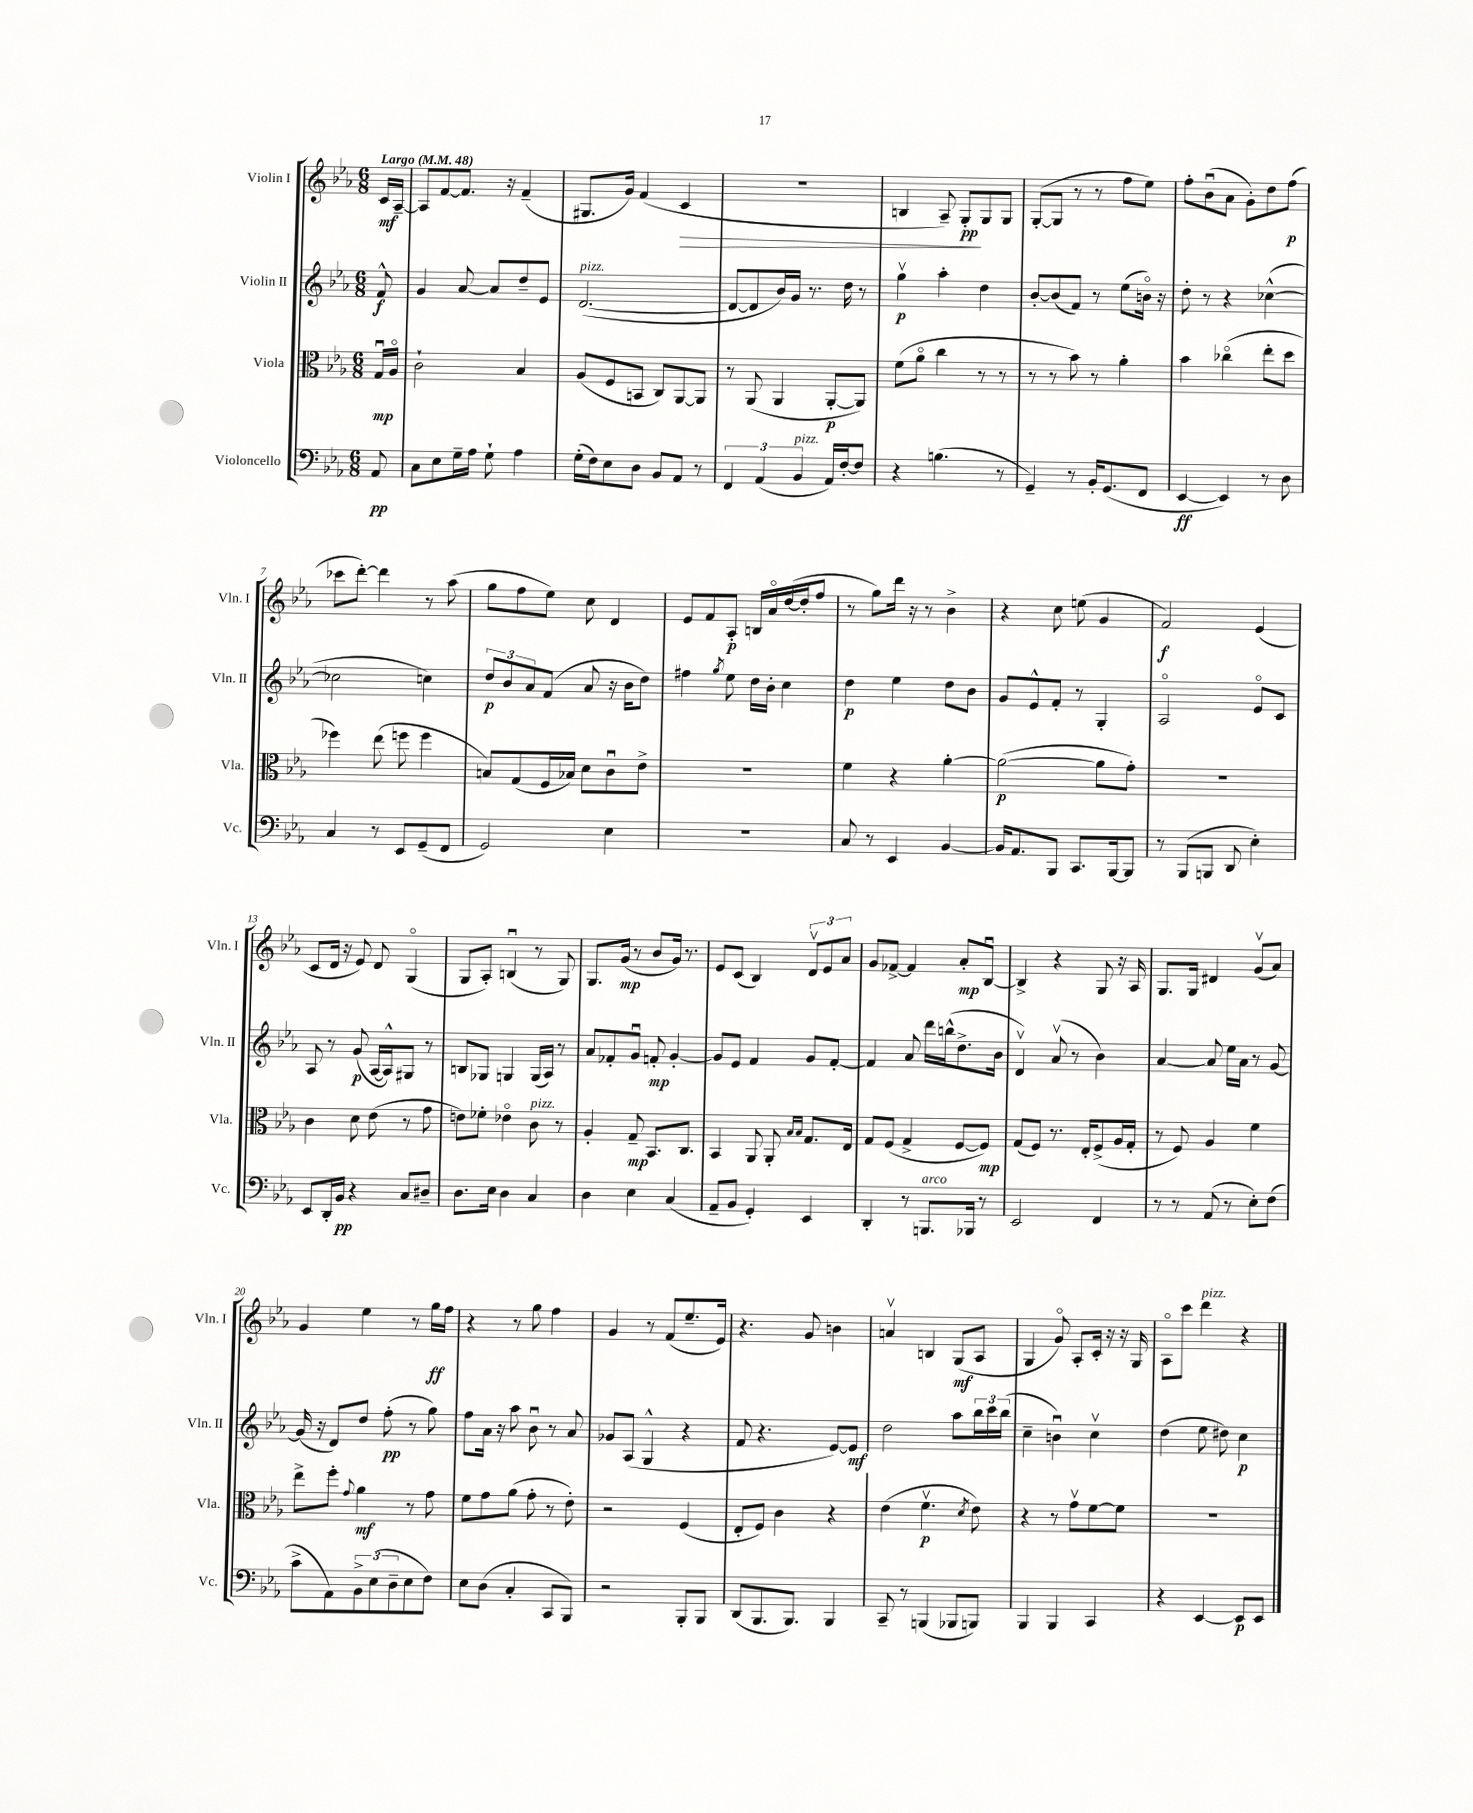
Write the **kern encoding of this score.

**kern	**dynam	**kern	**dynam	**kern	**dynam	**kern	**dynam
*part4	*part4	*part3	*part3	*part2	*part2	*part1	*part1
*staff4	*staff4	*staff3	*staff3	*staff2	*staff2	*staff1	*staff1
*I"Violoncello	*	*I"Viola	*	*I"Violin II	*	*I"Violin I	*
*I'Vc.	*	*I'Vla.	*	*I'Vln. II	*	*I'Vln. I	*
*clefF4	*	*clefC3	*	*clefG2	*	*clefG2	*
*k[b-e-a-]	*	*k[b-e-a-]	*	*k[b-e-a-]	*	*k[b-e-a-]	*
*M6/8	*	*M6/8	*	*M6/8	*	*M6/8	*
*MM48	*	*MM48	*	*MM48	*	*MM48	*
=	=	=	=	=	=	=	=
!	!	!	!	!	!	!LO:TX:a:B:t=Largo	!
8AA-/	pp	16Gu/LL	mp	8f^^/	f	16c/LL	mf
.	.	16A-/JJ	.	.	.	[16A-~/JJ	.
=1	=1	=1	=1	=1	=1	=1	=1
8C\L	.	2c`\	.	4g/	.	8A-/L]	.
8E-\	.	.	.	.	.	[8f/	.
16G~\L	.	.	.	[8a-/	.	8.f/J]	.
16A-\JJ	.	.	.	.	.	.	.
8G`\	.	.	.	8a-/L]	.	.	.
.	.	.	.	.	.	16r	.
4A-\	.	4B-/	.	8dd~/	.	(4f~/	.
.	.	.	.	8e-/J	.	.	.
=2	=2	=2	=2	=2	=2	=2	=2
!	!	!	!	!LO:TX:a:i:t=pizz.	!	!	!
(16G'\LL	.	(8A-/L	.	([2.d/	.	8.G#X/L	.
16F\J)	.	.	.	.	.	.	.
8E-\	.	8F/	.	.	.	.	.
.	.	.	.	.	.	16g/Jk)	.
8D\J	.	8BBn/J	.	.	.	(4f/	.
8BB-/L	.	8C/L)	.	.	.	.	.
!	!	!	!	!	!	!	!LO:HP:b
8AA-/J	.	[8AA-/	.	.	.	4c/	>
8r	.	8AA-/J]	.	.	.	.	.
=3	=3	=3	=3	=3	=3	=3	=3
6FF/	.	8r	.	8d/L_	.	2.r	.
.	.	(8AA-/	.	8d/]	.	.	.
(6AA-/	.	.	.	.	.	.	.
.	.	4AA-/	.	16b-/L)	.	.	.
.	.	.	.	16g/JJ	.	.	.
!LO:TX:a:i:t=pizz.	!	!	!	!	!	!	!
6BB-/	.	.	.	.	.	.	.
.	.	.	.	8.r	.	.	.
16AA-/LL)	.	[8AA-'/L	p	.	.	.	.
[16F'/J	.	.	.	16dd\	.	.	.
8F/J]	.	8AA-/J])	.	8r	.	.	.
=4	=4	=4	=4	=4	=4	=4	=4
4r	.	(8f\L	.	4ggv\	p	4Bn/	.
.	.	8a-\J	.	.	.	.	.
(4.Bn\	.	4cc\	.	4aa-'\	.	8A-~/)	.
.	.	.	.	.	.	8G'/L	pp
.	.	8r	.	4dd\	.	8G/	]
8r	.	8r	.	.	.	8G/J	.
=5	=5	=5	=5	=5	=5	=5	=5
4GG~/)	.	8r	.	[8b-'/L	.	([8G'/L	.
.	.	8r	.	(8b-/]	.	8G/J]	.
8r	.	8b-\)	.	8f/J)	.	8r	.
16BB-'/KL	.	8r	.	8r	.	8r	.
(8.GG/	.	.	.	.	.	.	.
.	.	4a-'\	.	(8ee-\L	.	8ff\L	.
8FF/J	.	.	.	16bn\Jk)	.	8ee-\J)	.
.	.	.	.	16r	.	.	.
=6	=6	=6	=6	=6	=6	=6	=6
[4EE-/	ff	4b-\	.	8dd'\	.	8ff'\L	.
.	.	.	.	8r	.	(8b-u\	.
4EE-/])	.	(4cc-X\	.	4r	.	8a-\J	.
.	.	.	.	.	.	8g'\L)	.
8r	.	8ee-'\L	.	([4cc-X^^\	.	8dd\	.
8D\	.	8dd\J	.	.	.	(8ff\J	p
!!LO:LB:g=z
=7	=7	=7	=7	=7	=7	=7	=7
4C/	.	4ff-X\)	.	2cc-X\]	.	8ccc-X\L	.
.	.	.	.	.	.	[8ddd'\J)	.
8r	.	(8ee-\	.	.	.	4ddd\]	.
8EE-/L	.	8ffn\	.	.	.	.	.
(8GG~/	.	4ff\	.	4ccn\)	.	8r	.
8FF/J	.	.	.	.	.	(8aa-\	.
=8	=8	=8	=8	=8	=8	=8	=8
2GG/)	.	8Bn/L)	.	12dd/L	p	8gg\L	.
.	.	.	.	12b-/	.	.	.
.	.	(8G/	.	.	.	8ff\	.
.	.	.	.	12a-/	.	.	.
.	.	16F/L	.	(8f/J	.	8ee-\J)	.
.	.	16B-X/JJ)	.	.	.	.	.
.	.	8d\L	.	8a-/	.	8cc\	.
4E-\	.	8cu\	.	16r	.	4d/	.
.	.	.	.	16b-\KL	.	.	.
.	.	8e-^\J	.	8dd\J)	.	.	.
=9	=9	=9	=9	=9	=9	=9	=9
2.r	.	2.r	.	4ff#X\	.	8e-/L	.
.	.	.	.	.	.	8f/	.
.	.	.	.	8qgg/	.	.	.
.	.	.	.	8ee-\	.	8A-'/J	p
.	.	.	.	16dd\LL	.	16Bn/LL	.
.	.	.	.	16b-'\JJ	.	16a-/	.
.	.	.	.	4cc\	.	([16dd/	.
.	.	.	.	.	.	16dd'/J]	.
.	.	.	.	.	.	8ff/J	.
=10	=10	=10	=10	=10	=10	=10	=10
8C/	.	4f\	.	4dd\	p	8r	.
8r	.	.	.	.	.	8gg\L)	.
4EE-/	.	4r	.	4ee-\	.	16ddd\Jk	.
.	.	.	.	.	.	16r	.
.	.	.	.	.	.	8r	.
[4BB-/	.	[4a-'\	.	8dd\L	.	4b-^\	.
.	.	.	.	8b-\J	.	.	.
=11	=11	=11	=11	=11	=11	=11	=11
16BB-/KL]	.	(2a-\_	p	8g/L	.	4r	.
8.AA-/	.	.	.	.	.	.	.
.	.	.	.	8e-^^/	.	.	.
8BBB-/J	.	.	.	8f'/J	.	8cc\	.
8.CC/L	.	.	.	8r	.	(8een\	.
.	.	8a-\L]	.	4G'/	.	4g/	.
[16BBB-/k	.	.	.	.	.	.	.
8BBB-/J]	.	8g'\J)	.	.	.	.	.
=12	=12	=12	=12	=12	=12	=12	=12
8r	.	2.r	.	2A-/	.	2f/)	f
(8BBB-/L	.	.	.	.	.	.	.
8BBBn/J	.	.	.	.	.	.	.
8DD/	.	.	.	.	.	.	.
4E-'\)	.	.	.	8e-/L	.	(4e-/	.
.	.	.	.	8c/J	.	.	.
!!LO:LB:g=z
=13	=13	=13	=13	=13	=13	=13	=13
8EE-/L	.	4c\	.	8A-/	.	8c/L	.
16DD'/L	.	.	.	8r	.	16d/Jk	.
16BB-/JJ	pp	.	.	.	.	16r	.
4r	.	8d\	.	(8g/	p	8e-/)	.
.	.	(8e-\	.	[16A-/LL	.	8d/	.
.	.	.	.	16A-^^/J])	.	.	.
8C/L	.	8r	.	8G#X/J	.	(4G/	.
8D#X~/J	.	8g\	.	8r	.	.	.
=14	=14	=14	=14	=14	=14	=14	=14
8.D\L	.	8en\L)	.	8Bn/L	.	8G/L	.
.	.	8f-X'\J	.	8G-X/J	.	8A-'/J)	.
16E-\Jk	.	.	.	.	.	.	.
4D\	.	4e-X\	.	4Gn/	.	(4Bnu/	.
!	!	!LO:TX:a:i:t=pizz.	!	!	!	!	!
4C/	.	8c\	.	(16G/LL	.	8r	.
.	.	.	.	16A-/JJ)	.	.	.
.	.	8r	.	8r	.	8G/)	.
=15	=15	=15	=15	=15	=15	=15	=15
4D\	.	4A-'/	.	8a-/L	.	8.G/L	.
.	.	.	.	8f-X'/	.	.	.
.	.	.	.	.	.	(16g/Jk	mp
4E-\	.	8G~/	mp	8gu/J	.	8r	.
.	.	8.BB-/L	.	8fn'/	mp	8b-/L	.
(4C/	.	.	.	[4g'/	.	16g/Jk)	.
.	.	8.C/J	.	.	.	8.r	.
=16	=16	=16	=16	=16	=16	=16	=16
8AA-~/L	.	4BB-/	.	8g/L]	.	8e-/L	.
8BB-/J	.	.	.	8e-/J	.	(8c/J	.
4GG'/)	.	8AA-/	.	4f/	.	4B-/)	.
.	.	8AA-'/	.	.	.	.	.
.	.	16qqB-/LL	.	.	.	.	.
.	.	16qqB-/JJ	.	.	.	.	.
4EE-/	.	8.G/L	.	8g/L	.	12dv/L	.
.	.	.	.	.	.	12e-/	.
.	.	.	.	[8f'/J	.	.	.
.	.	.	.	.	.	12a-/J	.
.	.	16E-/Jk	.	.	.	.	.
=17	=17	=17	=17	=17	=17	=17	=17
4DD'/	.	8G/L	.	4f/]	.	8g/L	.
.	.	(8F/J	.	.	.	[8f-X^/J	.
8r	.	4G^/	.	8a-/	.	4f-/]	.
!LO:TX:a:i:t=arco	!	!	!	!	!	!	!
8.BBBn/L	.	.	.	16ddd\LL	.	.	.
.	.	.	.	(16bbn^^\J	.	.	.
.	.	[8F/L	.	8.dd^\	.	8a-'/L	mp
16BBB-X/Jk	.	.	.	.	.	.	.
8r	.	8F/J])	mp	.	.	[8B-u/J	.
.	.	.	.	16b-\Jk	.	.	.
=18	=18	=18	=18	=18	=18	=18	=18
2EE-/	.	(8G/L	.	4dv/)	.	4B-^/]	.
.	.	8F/J)	.	.	.	.	.
.	.	8.r	.	(8a-v/	.	4r	.
.	.	.	.	8r	.	.	.
.	.	16E-'/KL	.	.	.	.	.
4FF/	.	(8F^/	.	4b-\)	.	8G/	.
.	.	16A-/L	.	.	.	16r	.
.	.	16G'/JJ	.	.	.	16A-/	.
=19	=19	=19	=19	=19	=19	=19	=19
8r	.	8r	.	[4a-/	.	8.G/L	.
8r	.	8F/)	.	.	.	.	.
.	.	.	.	.	.	16G/Jk	.
(8AA-/	.	4A-/	.	8a-/]	.	4d#X/	.
8r	.	.	.	16ee-\LL	.	.	.
.	.	.	.	16a-\JJ	.	.	.
8E-'\L)	.	4f\	.	8r	.	(8gv/L	.
(8F\J	.	.	.	[8g/	.	8a-/J)	.
!!LO:LB:g=z
=20	=20	=20	=20	=20	=20	=20	=20
8c^\L	.	8ee-^\L	.	(16g/]	.	4g/	.
.	.	.	.	16r	.	.	.
8AA-\)	.	8ff'\J	.	8d/L)	.	.	.
.	.	8qqg/	.	.	.	.	.
12BB-^\	.	4a-\	mf	8dd/J	.	4ee-\	.
(12E-\	.	.	.	.	.	.	.
.	.	.	.	(8ff'\	pp	.	.
12D~\	.	.	.	.	.	.	.
8E-\	.	8r	.	8r	.	8r	.
8F\J)	.	8g\	.	8gg\)	.	16gg\LL	ff
.	.	.	.	.	.	16ff\JJ	.
=21	=21	=21	=21	=21	=21	=21	=21
8E-\L	.	8f\L	.	8ff\L	.	4r	.
(8D\J	.	8g\	.	16a-\Jk	.	.	.
.	.	.	.	16r	.	.	.
4C'/	.	(8a-\J	.	8aa-\	.	8r	.
.	.	8g'\	.	8b-u\	.	8gg\	.
8CC/L	.	8r	.	8r	.	4ff\	.
8BBB-/J)	.	8e-'\)	.	8a-/	.	.	.
=22	=22	=22	=22	=22	=22	=22	=22
2r	.	2r	.	8g-X/L	.	4g/	.
.	.	.	.	(8A-/J	.	.	.
.	.	.	.	4G^^/	.	8r	.
.	.	.	.	.	.	(8f/L	.
8BBB-'/L	.	(4F/	.	4r	.	8.ee-~/	.
8BBB-/J	.	.	.	.	.	.	.
.	.	.	.	.	.	16e-/Jk)	.
=23	=23	=23	=23	=23	=23	=23	=23
(8DD/L	.	8E-'/L	.	8f/	.	4.r	.
8.BBB-/	.	8F/J)	.	4.r	.	.	.
.	.	4c\	.	.	.	.	.
8.BBB-/J)	.	.	.	.	.	.	.
.	.	.	.	.	.	8g/	.
4BBB-/	.	4r	.	[8e-/L)	.	4bn\	.
.	.	.	.	8e-/J]	mf	.	.
=24	=24	=24	=24	=24	=24	=24	=24
8CC~/	.	(4e-\	.	2dd\	.	4anv/	.
8r	.	.	.	.	.	.	.
(4BBBn/	.	4.fv\	p	.	.	4Bn/	.
8BBB-X/L	.	.	.	8aa-\L	.	(8G/L	mf
.	.	8qd/	.	.	.	.	.
8BBBn/J)	.	8e-\)	.	24bb-\L	.	8A-/J	.
.	.	.	.	24ccc\	.	.	.
.	.	.	.	(24bb-\JJ	.	.	.
=25	=25	=25	=25	=25	=25	=25	=25
4BBB-/	.	4r	.	4cc~\	.	4G/	.
4BBB-/	.	8r	.	4bnu\)	.	8g/)	.
.	.	8gv\L	.	.	.	8A-'/L	.
4CC/	.	[8f\	.	4ccv\	.	16c'/Jk	.
.	.	.	.	.	.	16r	.
.	.	8f\J]	.	.	.	16r	.
.	.	.	.	.	.	16G/	.
=26	=26	=26	=26	=26	=26	=26	=26
4r	.	2.r	.	(4dd\	.	8A-\L	.
.	.	.	.	.	.	8ccc\J	.
!	!	!	!	!	!	!LO:TX:a:i:t=pizz.	!
[4EE-/	.	.	.	8ee-\	.	4ddd\	.
.	.	.	.	8dd#X\)	.	.	.
8EE-/L]	p	.	.	4cc\	p	4r	.
8EE-/J	.	.	.	.	.	.	.
==	==	==	==	==	==	==	==
*-	*-	*-	*-	*-	*-	*-	*-
